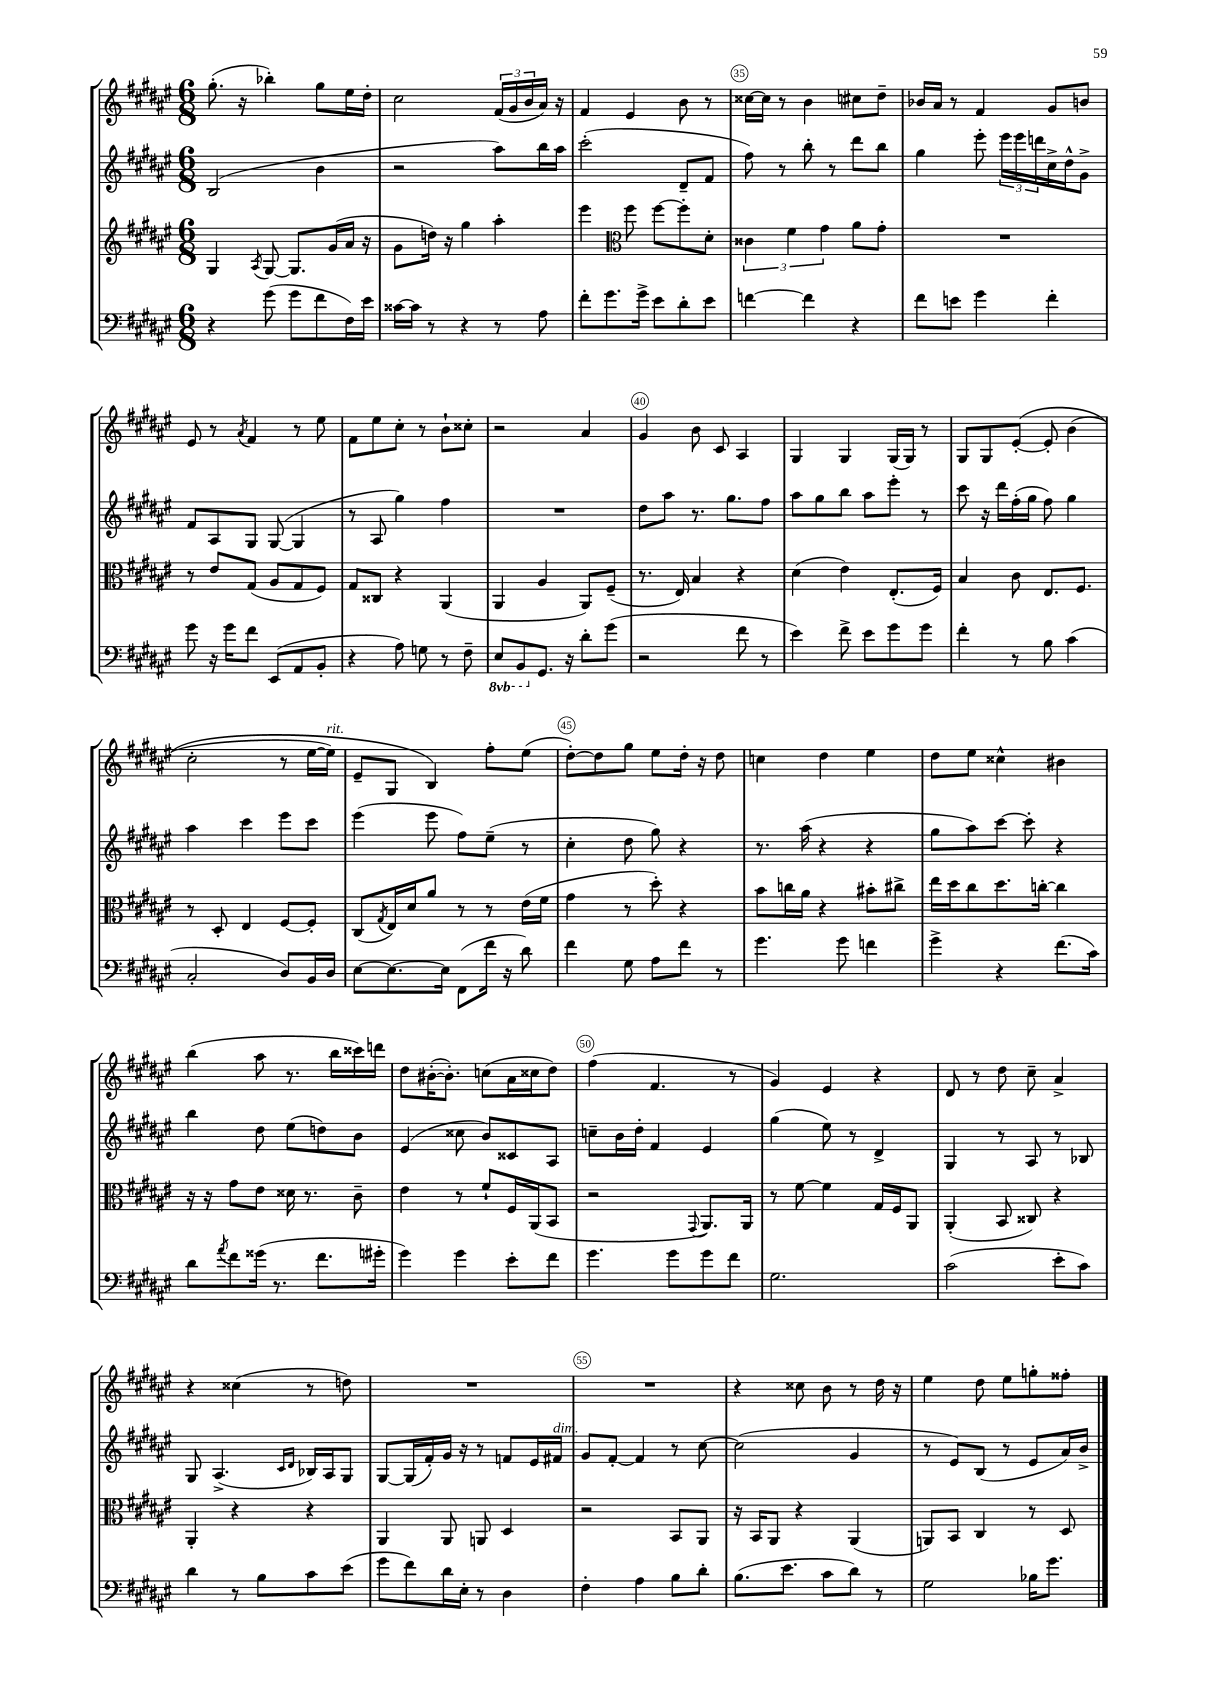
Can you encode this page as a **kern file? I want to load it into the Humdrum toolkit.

**kern	**kern	**kern	**kern
*staff4	*staff3	*staff2	*staff1
*clefF4	*clefG2	*clefG2	*clefG2
*k[f#c#g#d#a#e#]	*k[f#c#g#d#a#e#]	*k[f#c#g#d#a#e#]	*k[f#c#g#d#a#e#]
*M6/8	*M6/8	*M6/8	*M6/8
4r	4G#	(2B	(8.gg#'
.	.	.	16r
.	8qA#	.	.
(8g#	[8G#	.	4bb-')
8g#	8.G#]	.	.
8f#	.	4b	8gg#
.	(16g#	.	.
16F#)	16a#	.	16ee#
16e#	16r	.	16dd#'
=	=	=	=
[16c##	8g#	2r	2cc#
16c##]	.	.	.
8r	16dd)	.	.
.	16r	.	.
4r	4gg#	.	.
8r	4aa#'	8aa#)	(24f#
.	.	.	24g#
.	.	.	24b
8A#	.	16bb	16a#)
.	.	16aa#	16r
=	=	=	=
8f#'	4eee#	(2ccc#'	4f#
8.g#	.	.	.
*	*clefC3	*	*
.	8ff#	.	4e#
16g#^	.	.	.
8e#	[8ff#	.	.
8d#'	8ff#']	8d#~	8b
8e#	8d#'	8f#	8r
=	=	=	=
[4f	6c##	8ff#)	[16cc##
.	.	.	16cc##]
.	.	8r	8r
.	6f#	.	.
4f]	.	8bb'	4b
.	6g#	.	.
.	.	8r	.
4r	8a#	8ddd#	8cc#
.	8g#'	8bb	8dd#~
=	=	=	=
8f#	2.r	4gg#	16b-
.	.	.	16a#
8e	.	.	8r
4g#	.	8eee#'	4f#
.	.	24eee#	.
.	.	24eee#	.
.	.	24ddd	.
4f#'	.	16cc#^	8g#
.	.	16dd#^^	.
.	.	8g#^	8b
=	=	=	=
8g#	8r	8f#	8e#
16r	8e#	8A#	8r
16g#	.	.	.
.	.	.	8qa#
8f#	(8G#	8G#	4f#
(8EE#	8A#	([8G#	.
8AA#	8G#	4G#]	8r
8BB'	8F#)	.	8ee#
=	=	=	=
4r	8G#	8r	8f#
.	8C##	8A#	8ee#
8A#)	4r	4gg#)	8cc#'
8G	.	.	8r
8r	(4AA#	4ff#	8b`
8F#~	.	.	8cc##'
=	=	=	=
8EE#	4AA#	2.r	2r
8BBB	.	.	.
8.GG#	4A#	.	.
16r	.	.	.
8d#'	8AA#)	.	4a#
(8g#	(8F#~	.	.
=	=	=	=
2r	8.r	8dd#	4g#
.	.	8aa#	.
.	16E#)	.	.
.	4B	8.r	8b
.	.	.	8c#
.	.	8.gg#	.
8f#	4r	.	4A#
8r	.	8ff#	.
=	=	=	=
4e#)	(4d#	8aa#	4G#
.	.	8gg#	.
8f#^	4e#)	8bb	4G#
8e#	.	8aa#	.
8g#	(8.E#'	8eee#'	(16G#
.	.	.	16G#)
8g#	.	8r	8r
.	16F#)	.	.
=	=	=	=
4f#'	4B	8ccc#	8G#
.	.	16r	8G#
.	.	16ddd#	.
8r	8c#	(16ff#'	&([8e#'
.	.	16gg#	.
8B	8.E#	8ff#)	8e#']
(4c#	.	4gg#	(4b
.	8.F#	.	.
=	=	=	=
2C#'	8r	4aa#	2cc#'
.	8D#'	.	.
.	4E#	4ccc#	.
8D#)	[8F#	8eee#	8r
16BB	8F#']	8ccc#	[16ee#
16D#	.	.	16ee#])
=	=	=	=
[8E#	(8C#	(4eee#	8e#~
.	8qG#	.	.
8.E#_	16E#)	.	8G#
.	16d#	.	.
.	8a#	8eee#	4B&)
16E#]	.	.	.
(8FF#	8r	8ff#)	.
16f#	8r	(8ee#~	8ff#'
16r	.	.	.
8d#)	(16e#	8r	(8ee#
.	16f#	.	.
=	=	=	=
4f#	4g#	4cc#'	[8dd#')
.	.	.	8dd#]
8G#	8r	8dd#	8gg#
8A#	8dd#')	8gg#)	8ee#
8f#	4r	4r	16dd#'
.	.	.	16r
8r	.	.	8dd#
=	=	=	=
4.g#	8b	8.r	4cc
.	16cc	.	.
.	16a#	(16aa#	.
.	4r	4r	4dd#
8g#	.	.	.
4f	8b#'	4r	4ee#
.	8cc#^	.	.
=	=	=	=
4g#^	16ee#	8gg#	8dd#
.	16dd#	.	.
.	8cc#	8aa#)	8ee#
4r	8.dd#	[8ccc#	4cc##^^
.	.	8ccc#']	.
.	[16cc'	.	.
(8.f#	4cc]	4r	4b#
16c#)	.	.	.
=	=	=	=
8d#	16r	4bb	(4bb
.	16r	.	.
8qa#	.	.	.
8f#	8g#	.	.
(16g##	8e#	8dd#	8aa#
8.r	.	.	.
.	16d##	(8ee#	8.r
.	8.r	.	.
8.f#	.	8dd)	.
.	.	.	16bb
.	8c#~	8b	16ccc##)
16g#'	.	.	16ddd
=	=	=	=
4g#)	4e#	(4e#	8dd#
.	.	.	([16b#'
.	.	.	8.b#'])
4g#	8r	8cc##	.
.	8f#`	8b)	(8cc
8e#'	16F#	8c##	16a#
.	(16AA#	.	16cc##
8f#	8BB	8A#	8dd#)
=	=	=	=
4.g#	2r	8cc~	(4ff#
.	.	16b	.
.	.	16dd#'	.
.	.	4f#	4.f#
8g#	.	.	.
.	8qqGG#	.	.
8g#	8.AA#)	4e#	.
8f#	.	.	8r
.	16AA#	.	.
=	=	=	=
2.G#	8r	(4gg#	4g#)
.	[8f#	.	.
.	4f#]	8ee#)	4e#
.	.	8r	.
.	16G#	4d#^	4r
.	16F#	.	.
.	8AA#	.	.
=	=	=	=
(2c#	(4AA#'	4G#	8d#
.	.	.	8r
.	8BB	8r	8dd#
.	8C##)	8A#	8cc#~
8e#'	4r	8r	4a#^
8c#)	.	8B-	.
=	=	=	=
4d#	4AA#'	8G#	4r
.	.	(4.A#^	.
8r	4r	.	(4cc##
8B	.	.	.
.	.	16qqc#	.
.	.	16qqd#	.
8c#	4r	16B-)	8r
.	.	16A#	.
(8e#	.	8G#	8dd)
=	=	=	=
8g#	4AA#	[8G#	2.r
8f#)	.	(16G#]	.
.	.	16f#')	.
16d#	8AA#	16g#	.
16E#'	.	16r	.
8r	8AA	8r	.
4D#	4D#	8f	.
.	.	16e#	.
.	.	16f#	.
=	=	=	=
4F#'	2r	8g#	2.r
.	.	[8f#'	.
4A#	.	4f#]	.
8B	8BB	8r	.
8d#'	8AA#	[8cc#	.
=	=	=	=
(8.B	16r	(2cc#]	4r
.	16BB	.	.
.	8AA#	.	.
8.e#	.	.	.
.	4r	.	8cc##
8c#	.	.	8b
8d#)	(4AA#	4g#	8r
8r	.	.	16dd#
.	.	.	16r
=	=	=	=
2G#	8AA)	8r	4ee#
.	8BB	8e#)	.
.	4C#	(8B	8dd#
.	.	8r	8ee#
16B-	8r	8e#	8gg'
8.g#	.	.	.
.	8D#	16a#)	8ff##'
.	.	16b^	.
==	==	==	==
*-	*-	*-	*-
